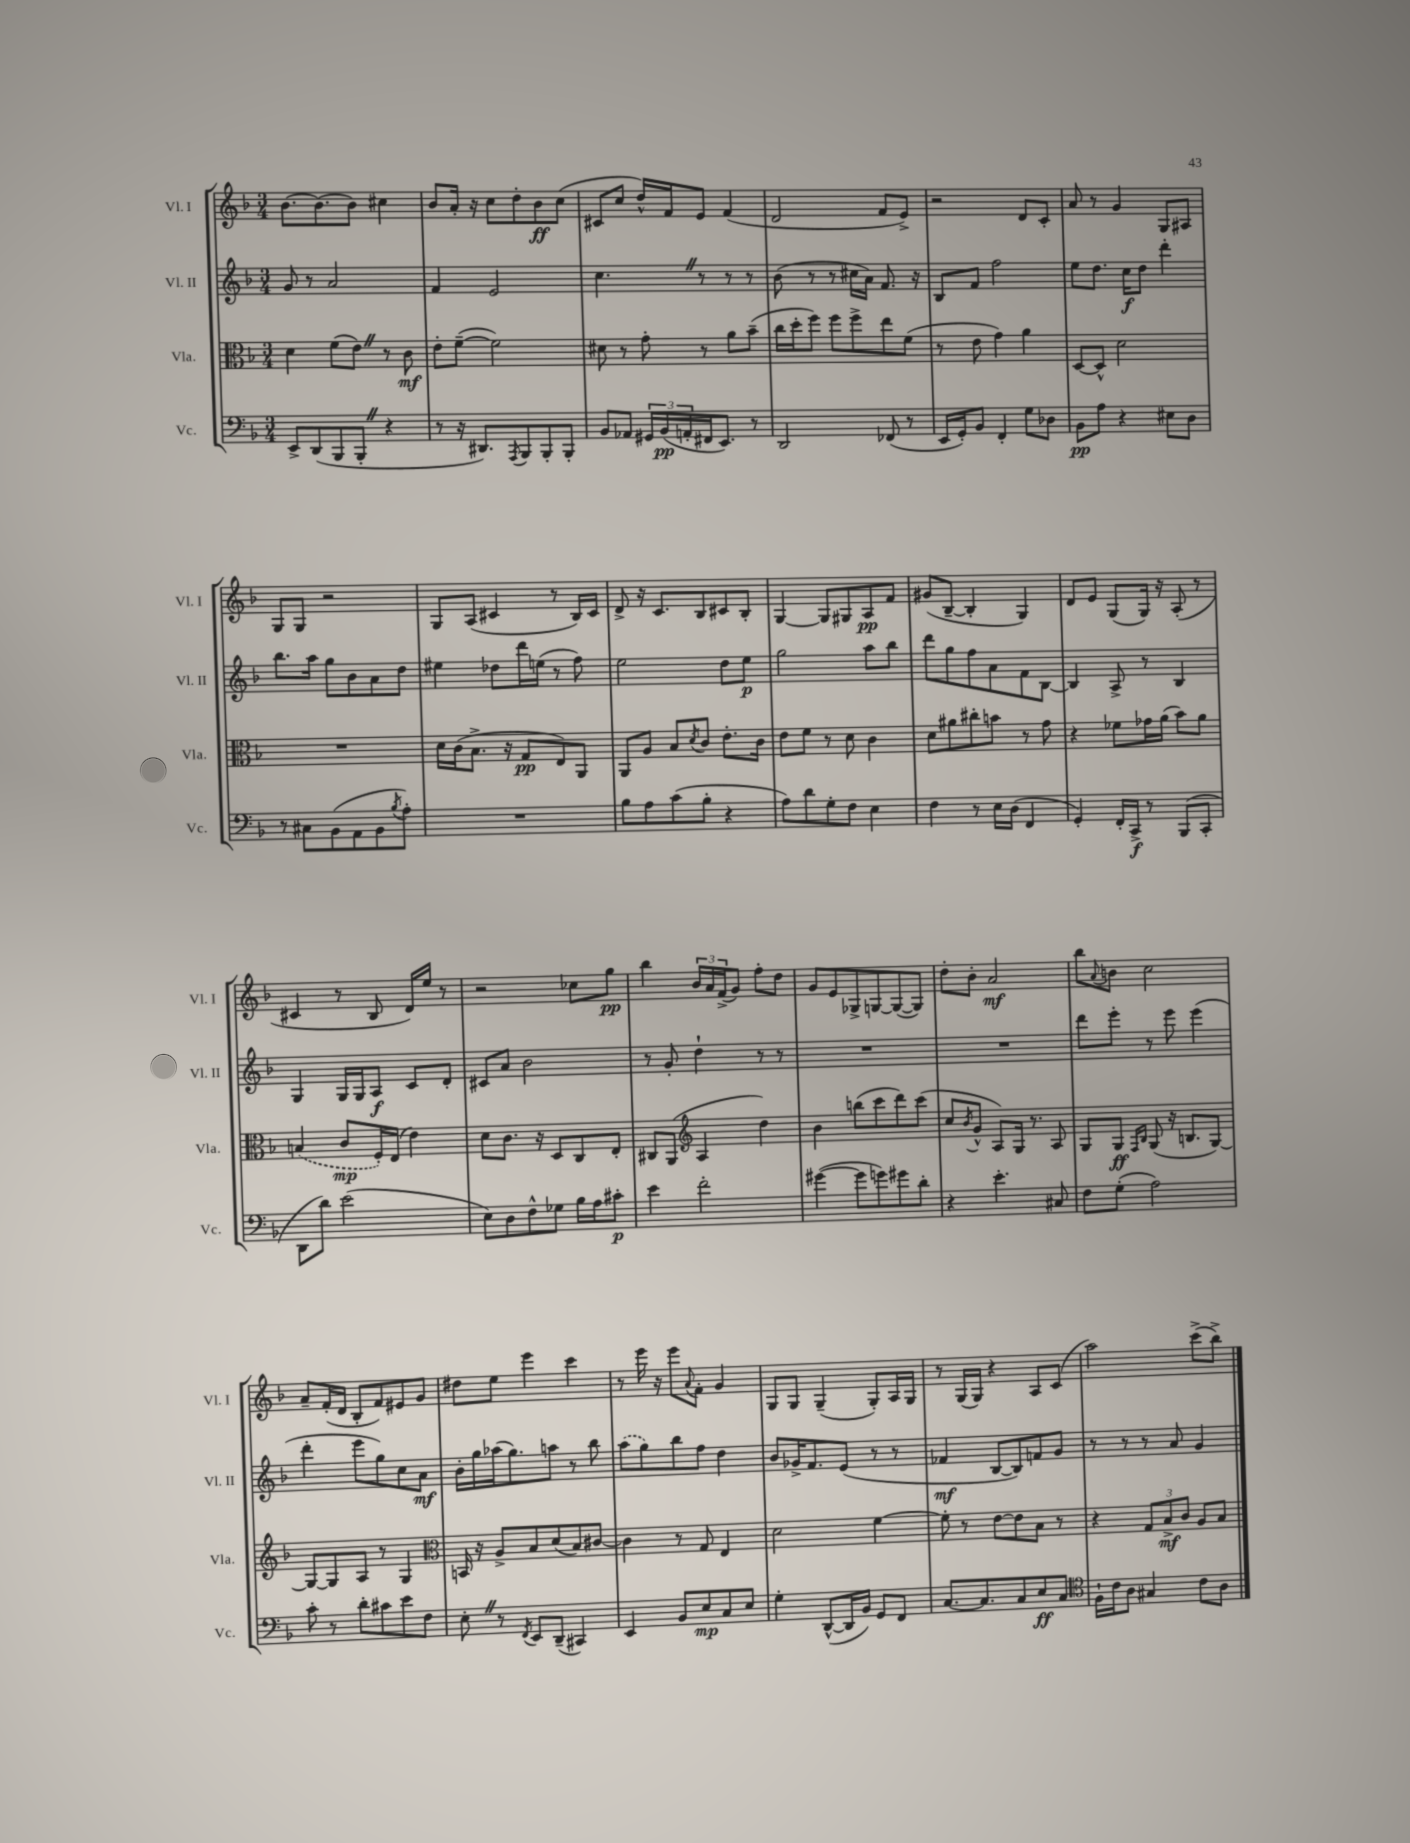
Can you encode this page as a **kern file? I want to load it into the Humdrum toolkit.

**kern	**kern	**kern	**kern
*staff4	*staff3	*staff2	*staff1
*clefF4	*clefC3	*clefG2	*clefG2
*k[b-]	*k[b-]	*k[b-]	*k[b-]
*M3/4	*M3/4	*M3/4	*M3/4
8EE^/L	4d\	8g/	[8.b-\L
(8DD/	.	8r	.
.	.	.	(8.b-\]
8BBB-/	(8f\L	2a/	.
8BBB-'/J	8e\J)	.	8b-\J)
4r	8r	.	4cc#\
.	8c\	.	.
=	=	=	=
8r	8e'\L	4f/	8b-/L
16r	([8f~\J	.	16a'/Jk
8.DD#/L)	.	.	16r
.	2f\])	2e/	8cc\L
8qAAA/	.	.	.
8BBB-/	.	.	8dd'\
8BBB-'/	.	.	8b-\
8BBB-'/J	.	.	(8cc\J
=	=	=	=
8BB-/L	8d#\	4.cc\	8c#/L
8AA-/J	8r	.	8cc/J
24GG#/LL	8g'\	.	16dd^^/LL)
(24BB-/	.	.	.
.	.	.	16f/J
24AA'/	.	.	.
16FF#/J	8r	8r	8e/J
8.EE/J)	.	.	.
.	8a\L	8r	(4f/
8r	(8b-~\J	8r	.
=	=	=	=
2DD/	16cc\LL	(8b-\	2d/
.	16dd'\J	.	.
.	8ff\J)	8r	.
.	8ff\L	8r	.
.	8ff^\	16cc#\LL	.
.	.	16a\JJ)	.
(8FF-/	8ee\	8.f/	8f/L
8r	(8f\J	.	8e^/J)
.	.	16r	.
=	=	=	=
16EE/LL	8r	8B-/L	2r
16GG'/J)	.	.	.
8BB-/J	8e\	8f/J	.
4FF'/	4g\)	2ff\	.
8G\L	4a\	.	8d/L
8D-\J	.	.	8c'/J
=	=	=	=
8BB-\L	[8D/L	8ee\L	8a/
8A\J	8D^^/]J	8.dd\J	8r
4r	2d\	.	4g/
.	.	16cc\LK	.
.	.	8dd\J	.
8E#\L	.	4ddd'\	8G/L
8D\J	.	.	8A#/J
=	=	=	=
8r	2.r	8.bb-\L	8G/L
8C#\L	.	.	8G/J
.	.	16aa\Jk	.
(8BB-\	.	8gg\L	2r
8AA\	.	8b-\	.
8BB-\	.	8a\	.
8qB-/	.	.	.
8A'\J)	.	8dd\J	.
=	=	=	=
2.r	16d\LL	4ee#\	8G/L
.	(16c\J	.	.
.	8.B-^\J	.	(8A/J
.	.	8dd-\L	4c#/
.	16r	.	.
.	8G/L	16ddd\L	.
.	.	(16ee\JJ	.
.	8E/)	8r	8r
.	8AA/J	8ff\)	16B-/LL)
.	.	.	16c#/JJ
=	=	=	=
8B-\L	8AA/L	2ee\	8d^/
8A\	8A/J	.	16r
.	.	.	8.c/L
(8c\	8B-/L	.	.
.	8qd/	.	.
8B-'\J	8c/J	.	8B-/
4r	8.e'\L	8dd\L	8c#/
.	.	8ee\J	8B-'/J
.	16c\Jk	.	.
=	=	=	=
8A\L)	8e\L	2gg\	[4G/
8d\	8f\J	.	.
8G'\	8r	.	8G/]L
8F\J	8d\	.	8G#/
4E\	4c\	8aa\L	8A/
.	.	8bb-\J	8f/J
=	=	=	=
4F\	8d\L	8ddd\L	(8g#/L
.	8a#\	8gg\	[8B-~/J
8r	8cc#'\	8ff\	4B-'/]
16E\LL	8b\J	8a\	.
(16D\JJ	.	.	.
4FF/	8r	8f\	4G/)
.	8g\	[8B-\J	.
=	=	=	=
4GG'/)	4r	4B-/]	8d/L
.	.	.	8e/J
16FF'/LL	8f-\L	8A^/	(8G/L
16CC^/JJ	.	.	.
8r	16g-\L	8r	16G/Jk)
.	(16a\JJ	.	16r
(8BBB-/L	8b-\L)	4B-/	(8A'/
8CC'/J	8a\J	.	8r
=	=	=	=
8DD\L	(4B/	4G/	4c#/
8d\J)	.	.	.
(2e\	8c/L	16G/LL	8r
.	.	16G/J	.
.	16F'/L)	8A/J	8B-/
.	(16E/JJ	.	.
.	4e\)	8c/L	16d/LL)
.	.	.	16ee/JJ
.	.	8d'/J	8r
=	=	=	=
8E\L)	8d\L	8c#/L	2r
8D\	8.c\J	8a/J	.
8F^^\	.	2b-\	.
.	16r	.	.
8G-\J	8D/L	.	.
16B-\LL	8C/	.	8cc-\L
16A\J	.	.	.
8c#'\J	8E'/J	.	8gg\J
=	=	=	=
4e\	8C#/L	8r	4bb-\
.	(8AA/J	8g'/	.
*	*clefG2	*	*
2f'\	4A/	4dd`\	24b-/LL
.	.	.	24a/
.	.	.	(24f^/J
.	.	.	8g/J)
.	4dd\)	8r	8ff'\L
.	.	8r	8dd\J
=	=	=	=
([4g#\	4b-\	2.r	8g/L
.	.	.	8e/
8g#\]L	(8bb\L	.	8G-^/
8g\)	8ccc\	.	[8G/
8g#\	8ddd\)	.	(8G/_
8d'\J	(8ccc\J	.	8G/]J)
=	=	=	=
4r	8cc/L	2.r	8dd'\L
.	8qb-/	.	.
.	8g^^/J	.	8b-'\J
4.e'\	8A/L)	.	2a/
.	16G/Jk	.	.
.	8.r	.	.
8C#/	8A/	.	.
=	=	=	=
8F\L	8G/L	8ddd\L	8bb-\L
.	.	.	8qqa/
(8G'\J	8G/J	8eee'\J	8b\J
.	16qqF/LL	.	.
.	16qqB-/JJ	.	.
2A\)	(8G/	8r	2cc\
.	16r	8eee\	.
.	8.B/L	.	.
.	.	(4eee\	.
.	[8G/J)	.	.
=	=	=	=
8c'\	8G/_L	4ddd'\	8a~/L
8r	8G/]	.	(16f'/L
.	.	.	16d/JJ
8d'\L	8A/J	8eee\L	8B-'/L
8c#\	8r	8gg\)	8f/)
8e\	4G/	8cc\	8e#/
8F\J	.	8a\J	8g/J
=	=	=	=
*	*clefC3	*	*
8E'\	16BB/	16b-'\LL	8dd#\L
.	16r	16gg\	.
8r	8A^/L	(16aa-\J	8ee\J
.	.	8.gg\)	.
8qFF/	.	.	.
8EE/L	8B-/	.	4eee\
(8DD~/J	(8d/	8aa\J	.
4CC#/)	8B-/)	8r	4ccc\
.	[8c#/J	8bb-\	.
=	=	=	=
4EE/	4c#\]	(8aa\L	8r
.	.	8gg\)	16eee\
.	.	.	16r
8BB-/L	8r	8bb-\	8eee\L
.	.	.	8qqa/
8E/	8G/	8ff\J	8f'\J
8C/	4E/	4dd\	4g/
8E/J	.	.	.
=	=	=	=
4G'\	2d\	8b-/L	8G/L
.	.	16g-^/K	8G/J
.	.	8.f/	.
([8DD^^/L	.	.	(4G~/
16DD/]L	.	(8e/J	.
16BB-/JJ)	.	.	.
8GG/L	[4f\	8r	8G'/L)
8FF/J	.	8r	16A/L
.	.	.	16G/JJ
=	=	=	=
[8.C/L	8f'\]	4f-/	8r
.	8r	.	(16G/LL
8.C/]	.	.	16G/JJ)
.	[8e\L	[8B-/L	4r
8C/	8e\]	8B-/])	.
8E/	8B-\J	8f/	8A/L
8C/J	8r	8g/J	(8c/J
=	=	=	=
*clefC4	*	*	*
16F`\LL	4r	8r	2aa\)
16c\J	.	.	.
8A\J	.	8r	.
4G#/	12G/L	8r	.
.	12B-^/	.	.
.	.	8a/	.
.	12c/J	.	.
8c\L	8A/L	4g/	(8ccc^\L
8A\J	8B-/J	.	8bb-^\J)
==	==	==	==
*-	*-	*-	*-
